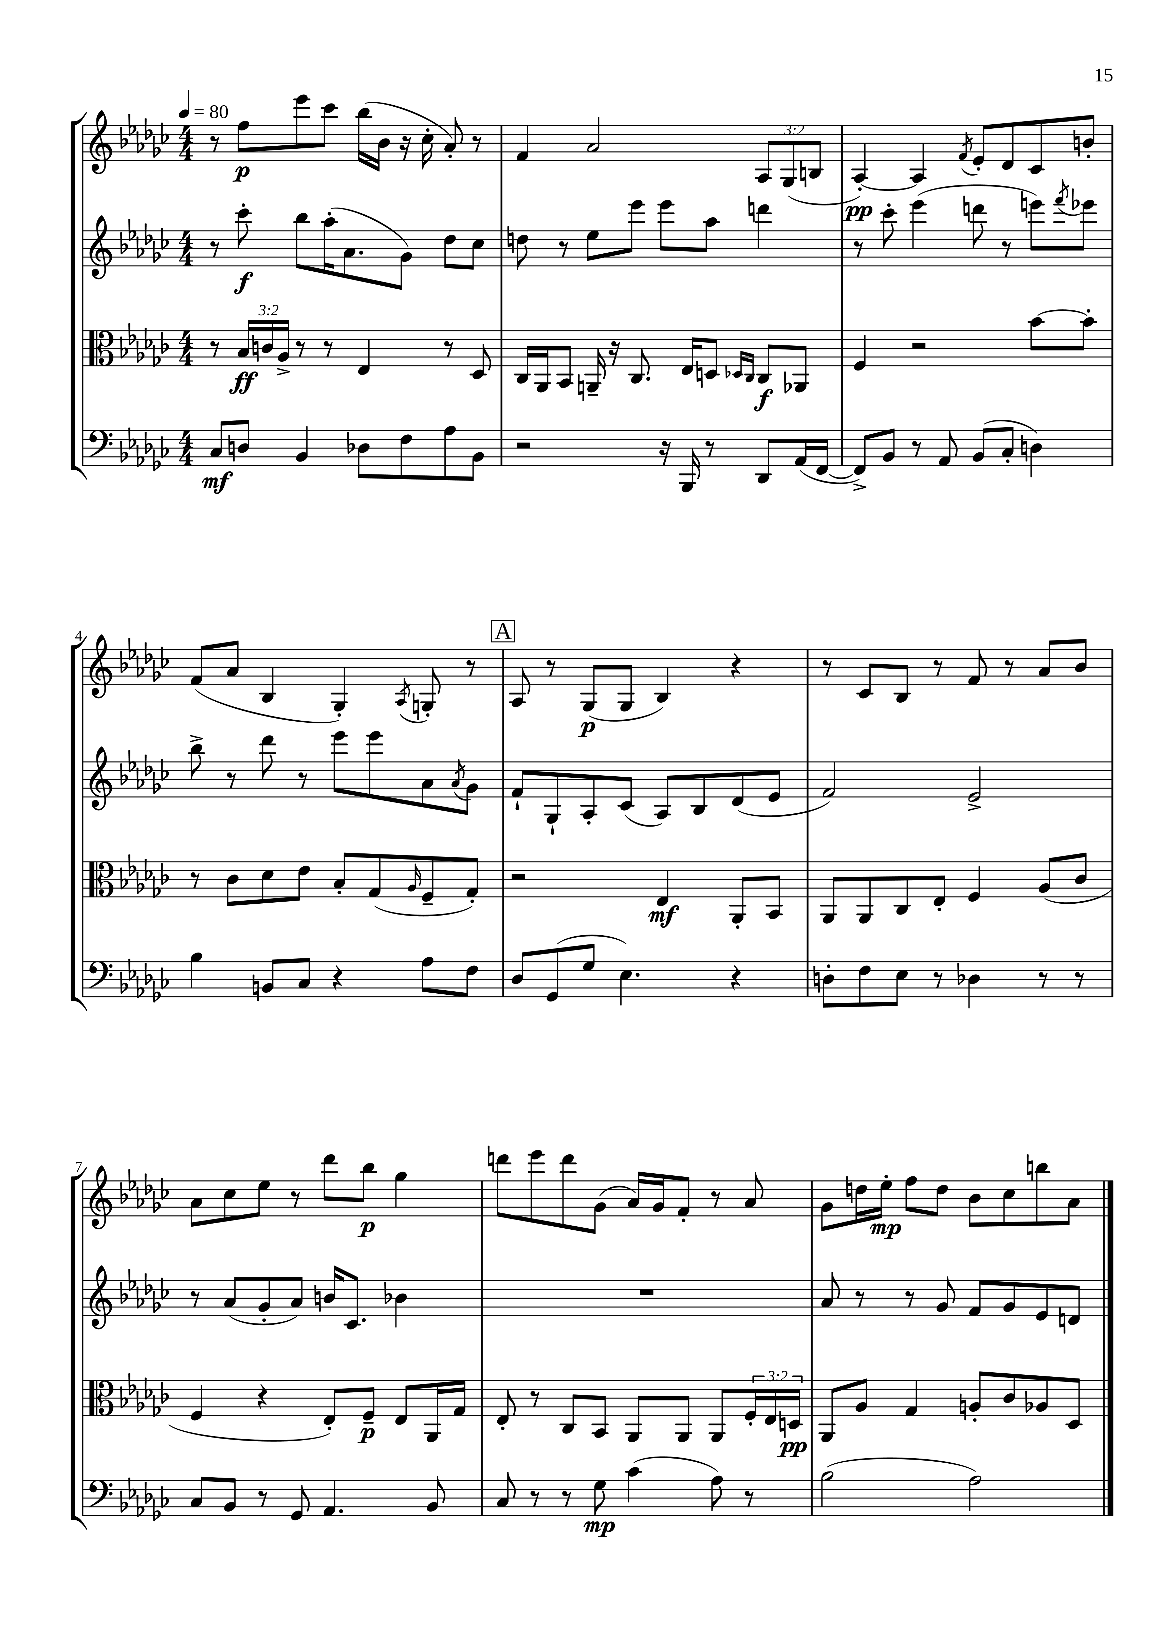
<<
\new StaffGroup <<
\new Staff = "s0" {
    \clef treble \key ges \major \numericTimeSignature \time 4/4 \override Staff.TupletNumber.text = #tuplet-number::calc-fraction-text \tempo 4 = 80
    r8 f''8\p ees'''8 ces'''8 bes''16( bes'16 r16 ces''16-. aes'8-.) r8 |
    f'4 aes'2 \tuplet 3/2 { aes8 ges8( b8 } |
    aes4~-.\pp) aes4 \acciaccatura { f'8 } ees'8-. des'8 ces'8 b'8-. |
    f'8( aes'8 bes4 ges4-.) \acciaccatura { aes8 } g8-. r8 |
    \mark \markup { \box "A" } aes8 r8 ges8\p( ges8 bes4) r4 |
    r8 ces'8 bes8 r8 f'8 r8 aes'8 bes'8 |
    aes'8 ces''8 ees''8 r8 des'''8 bes''8\p ges''4 |
    d'''8 ees'''8 d'''8 ges'8( aes'16) ges'16 f'8-. r8 aes'8 |
    ges'8 d''16 ees''16-.\mp f''8 d''8 bes'8 ces''8 b''8 aes'8 \bar "|." |
}
\new Staff = "s1" {
    \clef treble \key ges \major \numericTimeSignature \time 4/4
    r8 ces'''8-.\f bes''8 aes''16-.( aes'8. ges'8) des''8 ces''8 |
    d''8 r8 ees''8 ees'''8 ees'''8 aes''8 d'''4 |
    r8 ces'''8-. ees'''4( d'''8 r8 e'''8) \acciaccatura { f'''8 } ees'''8 |
    bes''8-> r8 des'''8 r8 ees'''8 ees'''8 aes'8 \acciaccatura { aes'8 } ges'8 |
    \mark \markup { \box "A" } f'8-! ges8-! aes8-. ces'8( aes8) bes8 des'8( ees'8 |
    f'2) ees'2-> |
    r8 aes'8( ges'8-. aes'8) b'16 ces'8. bes'4 |
    R1 |
    aes'8 r8 r8 ges'8 f'8 ges'8 ees'8 d'8 \bar "|." |
}
\new Staff = "s2" {
    \clef alto \key ges \major \numericTimeSignature \time 4/4 \override Staff.TupletNumber.text = #tuplet-number::calc-fraction-text
    r8 \tuplet 3/2 { bes16\ff c'16 aes16-> } r8 r8 ees4 r8 des8 |
    ces16 aes,16 bes,8 a,16-- r16 ces8. ees16 d8 \grace { des16 ces16 } ces8\f aes,8 |
    f4 r2 bes'8~ bes'8-. |
    r8 ces'8 des'8 ees'8 bes8-. ges8( \grace { aes16 } f8-- ges8-.) |
    \mark \markup { \box "A" } r2 ees4\mf aes,8-. bes,8 |
    aes,8 aes,8 ces8 ees8-. f4 aes8( ces'8 |
    f4 r4 ees8-.) f8--\p ees8 aes,16 ges16 |
    ees8-. r8 ces8 bes,8 aes,8 aes,8 aes,8 \tuplet 3/2 { f16-. ees16 d16\pp } |
    aes,8 aes8 ges4 a8-. ces'8 aes8 des8 \bar "|." |
}
\new Staff = "s3" {
    \clef bass \key ges \major \numericTimeSignature \time 4/4
    ces8\mf d8 bes,4 des8 f8 aes8 bes,8 |
    r2 r16 bes,,16 r8 des,8 aes,16( f,16~ |
    f,8->) bes,8 r8 aes,8 bes,8( ces8-. d4) |
    bes4 b,8 ces8 r4 aes8 f8 |
    \mark \markup { \box "A" } des8 ges,8( ges8 ees4.) r4 |
    d8-. f8 ees8 r8 des4 r8 r8 |
    ces8 bes,8 r8 ges,8 aes,4. bes,8 |
    ces8 r8 r8 ges8\mp ces'4( aes8) r8 |
    bes2( aes2) \bar "|." |
}
>>
>>
